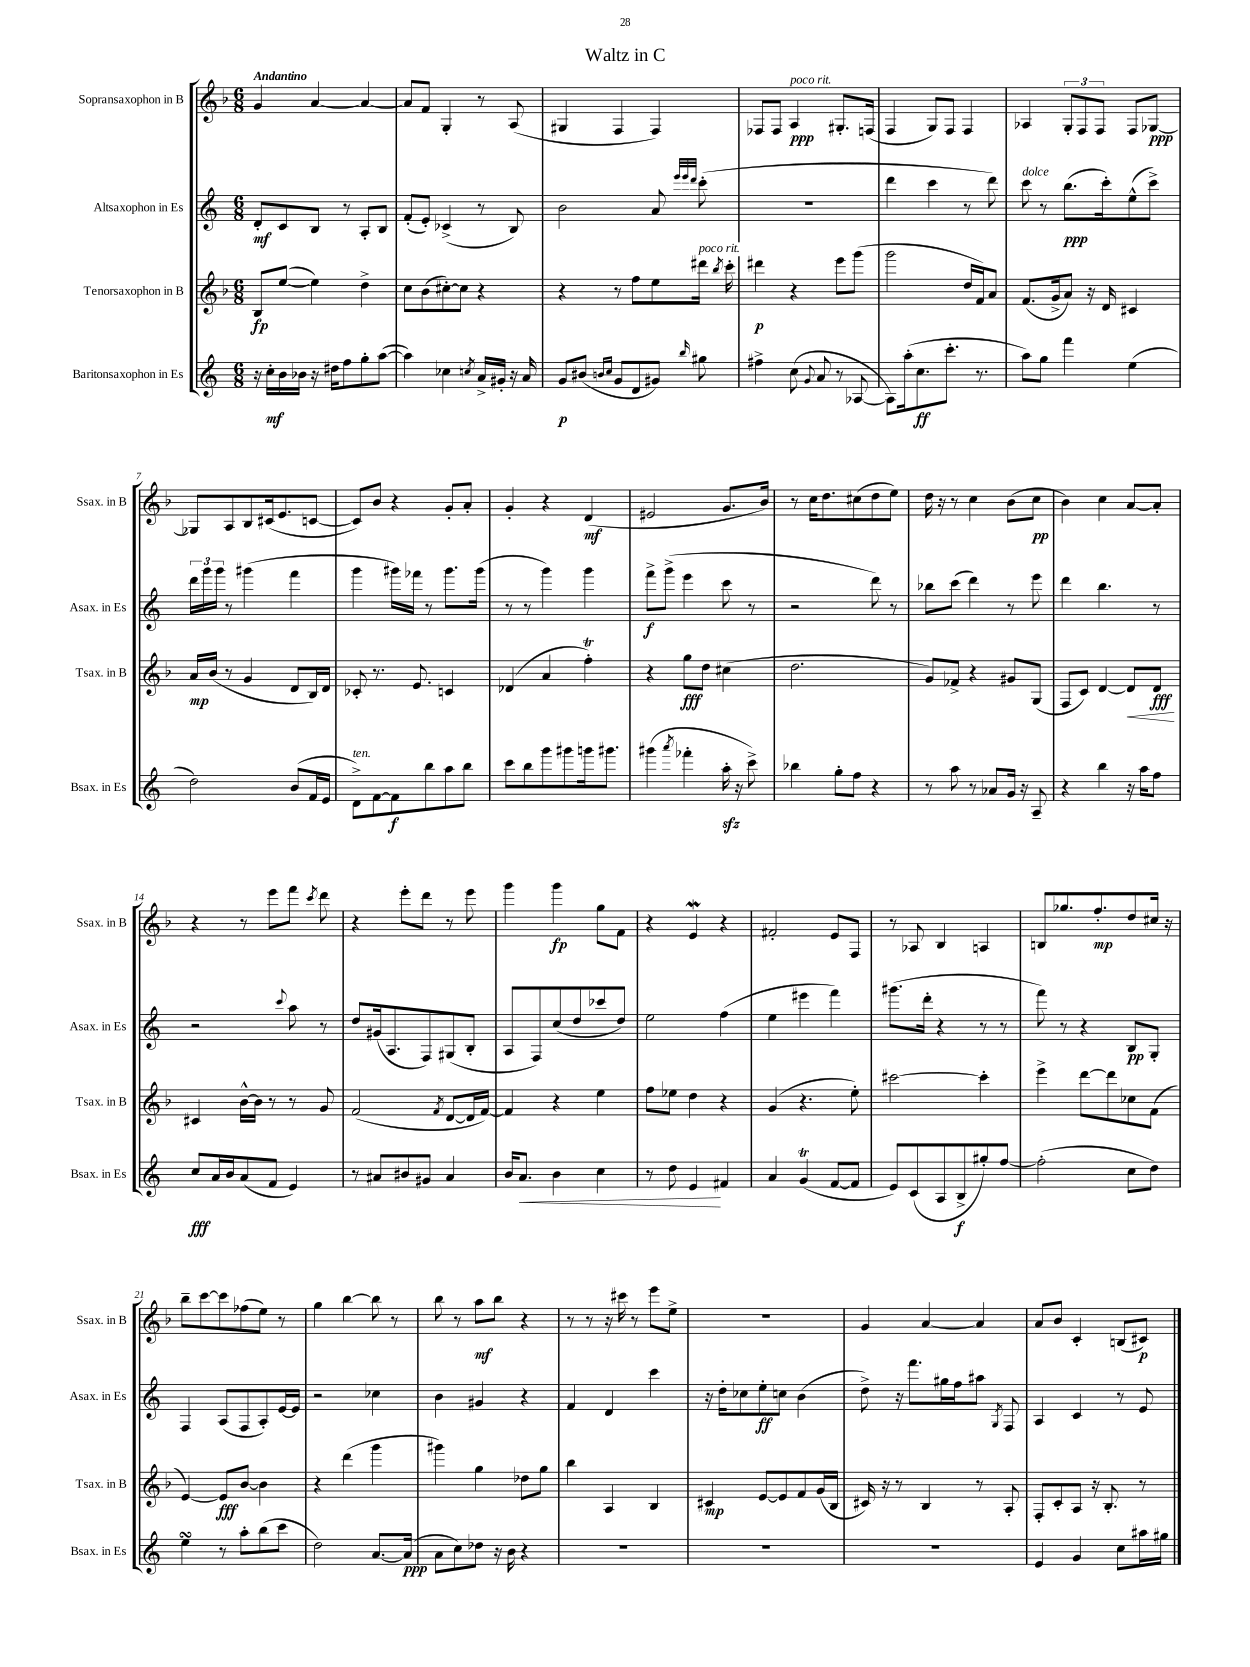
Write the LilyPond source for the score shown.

\header { title = "Waltz in C" }
<<
\new StaffGroup <<
\new Staff = "s0" \with { instrumentName = "Sopransaxophon in B" shortInstrumentName = "Ssax. in B" } {
    \clef treble \key f \major \numericTimeSignature \time 6/8 \tempo "Andantino"
    \autoBeamOff g'4 a'4~ a'4~ |
    a'8[ f'8] g4-. r8 a8( |
    gis4 f4 f4) |
    fes8[ fes8] a4\ppp^\markup { \italic "poco rit." } gis8.[-. f16]( |
    f4 g8[) f8] f4 |
    aes4 \tuplet 3/2 { g8[-. f8 f8] } f8[ ges8]~\ppp |
    ges8[ a8 bes8 cis'16( e'8. c'8]~ |
    c'8[) bes'8] r4 g'8[-. a'8]-. |
    g'4-. r4 d'4\mf( |
    eis'2 g'8.[ bes'16]) |
    r8 c''16[ d''8. cis''8( d''8 e''8]) |
    d''16 r16 r8 c''4 bes'8[( c''8]\pp |
    bes'4) c''4 a'8[~ a'8]-. |
    r4 r8 e'''8[ f'''8] \acciaccatura { c'''8 } d'''8 |
    r4 e'''8[-. d'''8] r8 e'''8 |
    g'''4 g'''4\fp g''8[ f'8] |
    r4 e'4\mordent r4 |
    fis'2-. e'8[ f8] |
    r8 aes8 bes4 a4 |
    b8[ ges''8. f''8.-.\mp d''8 cis''16] r16 |
    bes''8[-- c'''8~ c'''8 fes''8( e''8]) r8 |
    g''4 bes''4~ bes''8 r8 |
    bes''8 r8 a''8[\mf bes''8] r4 |
    r8 r8 r16 cis'''16 r8 e'''8[ e''8]-> |
    R2. |
    g'4 a'4~ a'4 |
    a'8[ bes'8] c'4-. b8[( cis'8]\p) \bar "|." |
}
\new Staff = "s1" \with { instrumentName = "Altsaxophon in Es" shortInstrumentName = "Asax. in Es" } {
    \clef treble \key c \major \numericTimeSignature \time 6/8
    \autoBeamOff d'8[-.\mf c'8 b8] r8 a8[-. b8] |
    f'8[-.( e'8]-.) ces'4->( r8 b8) |
    b'2 a'8 \grace { e'''32[ e'''32 d'''32] } c'''8-.( |
    R2. |
    d'''4 c'''4 r8 d'''8) |
    c'''8^\markup { \italic "dolce" } r8 b''8.[\ppp( c'''16-.) e''8-^( c'''8]->) |
    \tuplet 3/2 { d'''16[ g'''16 g'''16] } r8 gis'''4( f'''4 |
    g'''4 gis'''16[) fes'''16] r8 gis'''8.[ gis'''16]( |
    r8 r8 g'''4) g'''4 |
    f'''8[->\f g'''8]->( e'''4 c'''8 r8 |
    r2 d'''8) r8 |
    bes''8[ c'''8]( d'''4) r8 e'''8 |
    d'''4 b''4. r8 |
    r2 \appoggiatura { c'''8 } a''8 r8 |
    d''8[ gis'16( a8. f8) gis8( b8]-. |
    a8[ f8) c''8( d''8 ces'''8 d''8]) |
    e''2 f''4( |
    e''4 eis'''4 f'''4) |
    gis'''8.[( d'''16]-. r4 r8 r8 |
    f'''8) r8 r4 b8[\pp g8]-. |
    f4 a8[( f8 a8-.) e'16~ e'16] |
    r2 ces''4 |
    b'4 gis'4 r4 |
    f'4 d'4 c'''4 |
    r16 d''16[-. ces''8 e''8-.\ff c''8] b'4( |
    d''8->) r16 f'''8.[ gis''16 f''16 ais''8] \acciaccatura { g8 } f8 |
    a4 c'4 r8 e'8 \bar "|." |
}
\new Staff = "s2" \with { instrumentName = "Tenorsaxophon in B" shortInstrumentName = "Tsax. in B" } {
    \clef treble \key f \major \numericTimeSignature \time 6/8
    \autoBeamOff bes8[\fp e''8]~( e''4) d''4-> |
    c''8[ bes'8( cis''8~-.) cis''8] r4 |
    r4 r8 f''8[ e''8 dis'''16]^\markup { \italic "poco rit." } \acciaccatura { bes''8 } c'''16-. |
    dis'''4\p r4 e'''8[ g'''8]( |
    g'''2 d''16[ f'16) a'8] |
    f'8.[( g'16-> a'8]) r16 d'16 cis'4 |
    a'16[\mp bes'16]( r8 g'4 d'8[ bes16) d'16] |
    ces'8-. r8. e'8. c'4 |
    des'4( a'4 f''4-.\trill) |
    r4 g''8[\fff d''8] cis''4( |
    d''2. |
    g'8[) fes'8]-> r4 gis'8[ g8]( |
    f8[ c'8]) d'4~ d'8[\< d'8]\fff\! |
    cis'4 bes'16[~-^ bes'16] r8 r8 g'8 |
    f'2( \acciaccatura { f'8 } d'8[~ d'16 f'16]~) |
    f'4 r4 e''4 |
    f''8[ ees''8] d''4 r4 |
    g'4( r4. e''8-.) |
    cis'''2~ cis'''4-. |
    e'''4-> d'''8[~ d'''8 ces''8 f'8]( |
    e'4~) e'8[\fff bes'8]~ bes'4 |
    r4 d'''4( g'''4 |
    gis'''4) g''4 des''8[ g''8] |
    bes''4 a4 bes4 |
    cis'4\mp e'8[~ e'8 f'8 g'16( bes16] |
    cis'16) r16 r8 bes4 r8 a8-. |
    f8[-. c'8-. a8] r16 bes8.-. r8 \bar "|." |
}
\new Staff = "s3" \with { instrumentName = "Baritonsaxophon in Es" shortInstrumentName = "Bsax. in Es" } {
    \clef treble \key c \major \numericTimeSignature \time 6/8
    \autoBeamOff r16 c''16[-.\mf b'16 bes'16] r16 dis''16[ f''8 g''8-. a''8]~( |
    a''4) ces''4 \acciaccatura { c''8 } a'16[-> gis'16]-. r16 a'16 |
    g'8[\p bis'8]( \grace { b'16[ c''16] } g'8[ d'8 gis'8]) \grace { b''16 } gis''8 |
    fis''4-> c''8( \appoggiatura { g'8 } a'8 r8 aes8~ |
    aes8[) a''16-.( c''8.\ff c'''8.]-. r8. |
    a''8[) g''8] f'''4 e''4( |
    d''2) b'8[( f'16 e'16] |
    d'8[->^\markup { \italic "ten." }) f'8~ f'8\f b''8 a''8 b''8] |
    c'''8[ b''8 g'''8 gis'''8 g'''16 gis'''8.] |
    gis'''4( \acciaccatura { a'''8 } fes'''4-. a''16-.\sfz r16 c'''8->) |
    bes''4 g''8[-. f''8] r4 |
    r8 a''8 r8 aes'8[ g'16] r16 a8-- |
    r4 b''4 r16 a''16[ f''8] |
    c''8[\fff a'16 b'16 a'8( f'8] e'4) |
    r8 ais'8[ bis'8 gis'8] ais'4 |
    b'16[ a'8.]\< b'4 c''4 |
    r8 d''8 e'4\! fis'4 |
    a'4 g'4\trill( f'8[~ f'8] |
    e'8[) c'8( a8 b8->\f gis''8-.) f''8]~ |
    f''2-.( c''8[ d''8]) |
    e''4\turn r8 a''8[-. b''8( c'''8] |
    d''2) a'8.[~ a'16]\ppp( |
    a'8[ c''8) des''8] r16 b'16 r4 |
    R2. |
    R2. |
    R2. |
    e'4 g'4 c''8[ ais''16 gis''16] \bar "|." |
}
>>
>>
